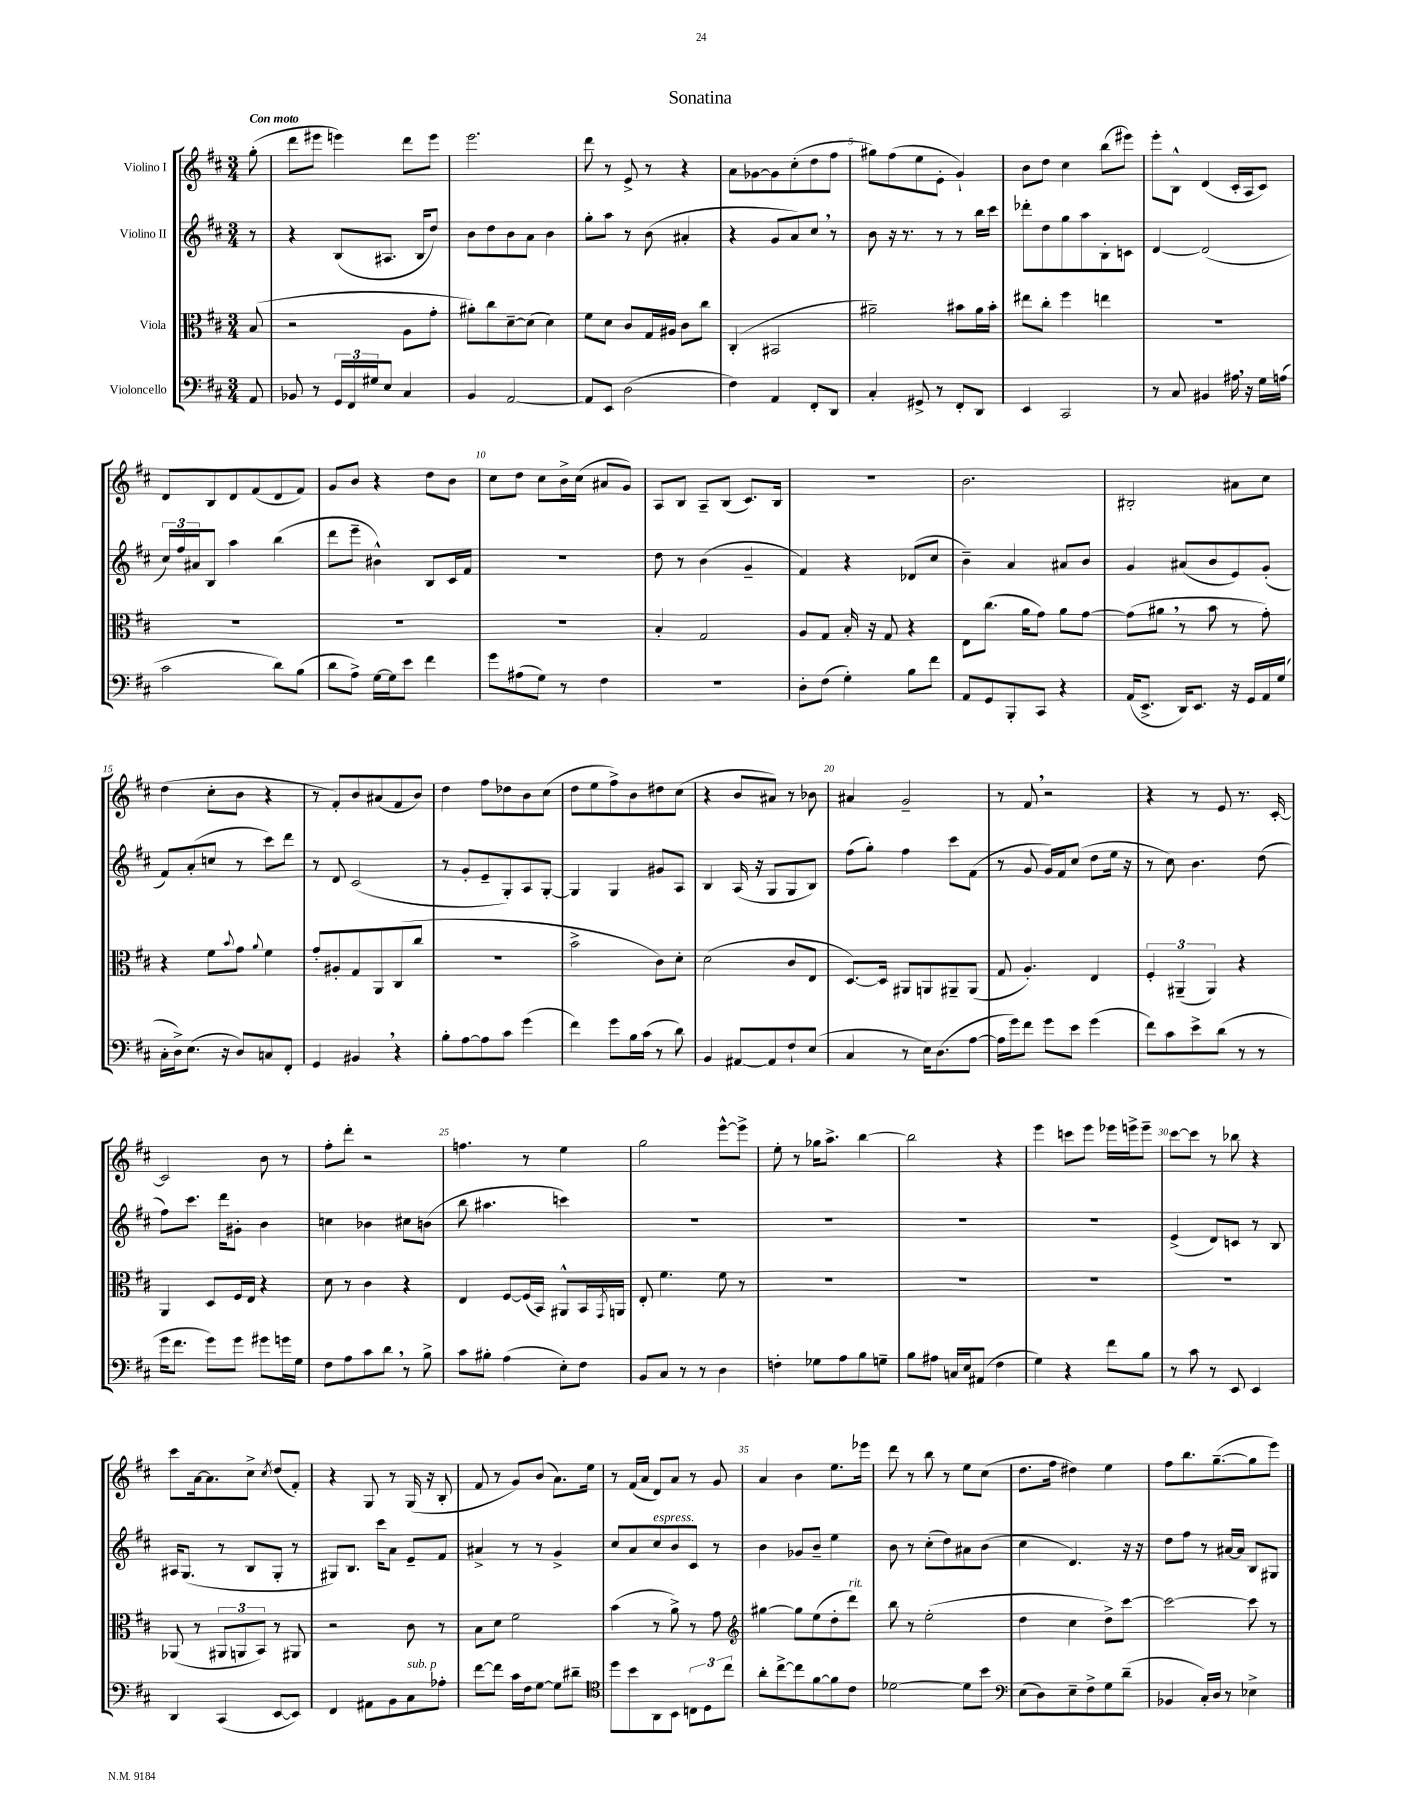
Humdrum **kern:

**kern	**kern	**kern	**kern
*part4	*part3	*part2	*part1
*staff4	*staff3	*staff2	*staff1
*I"Violoncello	*I"Viola	*I"Violino II	*I"Violino I
*clefF4	*clefC3	*clefG2	*clefG2
*k[f#c#]	*k[f#c#]	*k[f#c#]	*k[f#c#]
*M3/4	*M3/4	*M3/4	*M3/4
=	=	=	=
!	!	!	!LO:TX:a:B:t=Con moto
8AA/	(8B/	8r	(8gg'\
=1	=1	=1	=1
8BB-X/	2r	4r	8ddd\L
8r	.	.	8eee#X\J
24GG/LL	.	(8B/L	4eeen\)
24FF#/	.	.	.
24G#X/J	.	.	.
8E/J	.	8.A#X/J	.
4C#/	8A\L	.	8ddd\L
.	.	16B/KL	.
.	8g'\J	8dd/J)	8eee\J
=2	=2	=2	=2
4BB/	8a#X'\L)	8b\L	2.eee\
.	8cc#\	8dd\	.
[2AA/	[8d~\	8b\	.
.	(8d\J]	8a\J	.
.	4d\)	4b\	.
=3	=3	=3	=3
8AA/L]	8f#\L	8gg'\L	8ddd\
8EE/J	8d\J	8aa\J	8r
(2D\	8c#/L	8r	8e^/
.	16G/L	(8b\	8r
.	16A#X/JJ	.	.
.	8c#\L	4a#X'/	4r
.	8cc#\J	.	.
=4	=4	=4	=4
4F#\)	(4C#'/	4r	8a\L
.	.	.	[8g-X\
4AA/	2BB#X/	8g/L	8g-\]
.	.	8a/)	(8cc#'\
8FF#'/L	.	8cc#,/J	8dd\
8DD/J	.	8r	8ff#\J
=5	=5	=5	=5
4C#'/	2a#X~\)	8b\	8gg#X\L)
.	.	16r	(8ff#\
.	.	8.r	.
8GG#X^/	.	.	8ee\
8r	.	8r	8e'\J
8FF#'/L	8b#X\L	8r	4g`/)
8DD/J	16a#\L	16bb\LL	.
.	16b#'\JJ	16ccc#\JJ	.
=6	=6	=6	=6
4EE/	8ee#X\L	8ddd-X'\L	8b\L
.	8cc#'\J	8dd\	8dd\J
2CC#/	4ff#\	8gg\	4cc#\
.	.	8aa\	.
.	4een\	8B'\	(8bb\L
.	.	8cn\J	8eee#X\J)
=7	=7	=7	=7
8r	2.r	[4d/	8eee'\L
8C#/	.	.	8B^^\J
4BB#X/	.	(2d/]	(4d/
16A#X,\	.	.	16c#'/LL
16r	.	.	16A/J
16G\LL	.	.	8c#/J)
(16An\JJ	.	.	.
!!LO:LB:g=z
=8	=8	=8	=8
2c#\	2.r	24cc#/LL)	8d/L
.	.	24ff#/	.
.	.	24a#X/J	.
.	.	8B/J	8B/
.	.	4aa\	8d/
.	.	.	(8f#/
8d\L)	.	(4bb\	8d/
(8B\J	.	.	8f#/J)
=9	=9	=9	=9
8d\L	2.r	8ddd\L	8g/L
8A^\J)	.	8eee~\J	8b/J
[16G\LL	.	4b#X^^\)	4r
16G\J]	.	.	.
8e\J	.	.	.
4f#\	.	8B/L	8dd\L
.	.	16c#/L	8b\J
.	.	16f#/JJ	.
=10	=10	=10	=10
8g\L	2.r	2.r	8cc#\L
(8A#X\	.	.	8dd\J
8G\J)	.	.	8cc#\L
8r	.	.	16b^\L
.	.	.	(16cc#\JJ
4F#\	.	.	8a#X/L
.	.	.	8g/J)
=11	=11	=11	=11
2.r	4B'/	8dd\	8A/L
.	.	8r	8B/J
.	2G/	(4b\	8A~/L
.	.	.	(8B/J
.	.	4g~/	8.c#/L)
.	.	.	16B/Jk
=12	=12	=12	=12
8D'\L	8A/L	4f#/)	2.r
(8F#\J	8G/J	.	.
4G'\)	16B'/	4r	.
.	16r	.	.
.	8G/	.	.
8B\L	4r	(8d-X/L	.
8f#\J	.	8cc#/J	.
=13	=13	=13	=13
8AA/L	8E\L	4b~\)	2.b\
8GG/	(8.cc#\J	.	.
8BBB'/	.	4a/	.
.	16a\KL	.	.
8CC#/J	8g\J)	.	.
4r	8a\L	8a#X/L	.
.	[8g\J	8b/J	.
=14	=14	=14	=14
(16AA/KL	(8g\L]	4g/	2B#X'/
8.EE^/J	.	.	.
.	8a#X,\J	.	.
16DD/KL)	8r	(8a#X/L	.
8.EE/J	.	.	.
.	8b\	8b/	.
16r	8r	8e/)	8a#X\L
16GG/LL	.	.	.
16AA/	8g'\)	(8g'/J	8cc#\J
(16G/JJ	.	.	.
!!LO:LB:g=z
=15	=15	=15	=15
16C#'\LL	4r	8f#/L)	(4dd\
16D^\J)	.	.	.
(8.E\J	.	(8a'/	.
.	8f#\L	8ccn/J	8cc#'\L
16r	.	.	.
.	8qqb/	.	.
8D/L)	8g\J	8r	8b\J
.	8qqa/	.	.
8Cn/	4f#\	8ccc#\L)	4r
8FF#'/J	.	8ddd\J	.
=16	=16	=16	=16
4GG/	8g'/L	8r	8r
.	8A#X'/	8d/	8f#'/L)
4BB#X,/	8G/	(2c#/	8b/
.	8AA/	.	(8a#X/
4r	(8C#/	.	8f#/
.	8cc#/J	.	8b/J)
=17	=17	=17	=17
8B'\L	2.r	8r	4dd\
[8A\	.	8g'/L	.
8A\]	.	8e~/	8ff#\L
8c#\J	.	8G'/)	8dd-X\
(4g\	.	8A/	8b\
.	.	[8G'/J	(8cc#\J
=18	=18	=18	=18
4f#\)	2b^\	4G/]	8dd\L
.	.	.	8ee\
8g\L	.	4G/	8ff#^\)
16B\L	.	.	8b\
(16c#\JJ	.	.	.
8r	8c#\L)	8g#X/L	8dd#X\
8d\)	8d'\J	8A/J	(8cc#\J
=19	=19	=19	=19
4BB/	(2d\	4B/	4r
[8AA#X/L	.	(16A/	8b/L
.	.	16r	.
8AA#/]	.	8G/L	8a#X/J)
8F#`/	8c#/L	8G/	8r
(8E/J	8E/J	8B/J)	8b-X\
=20	=20	=20	=20
4C#/	[8.D/L)	(8ff#\L	4a#X/
.	.	8gg'\J)	.
.	16D/Jk]	.	.
8r	8AA#X/L	4ff#\	2g~/
16E\KL)	8AAn/	.	.
(8.D\	.	.	.
.	8AA#X~/	8ccc#\L	.
[8A\J	(8AA#/J	(8f#\J	.
=21	=21	=21	=21
16A\LL]	8G/	8r	8r
16g\J)	.	.	.
8f#\J	4.A'/)	8g/	8f#,/
8g\L	.	16g/LL)	2r
.	.	16f#/J	.
8e\J	.	(8cc#/J	.
(4g\	4E/	8dd\L	.
.	.	16ee\Jk	.
.	.	16r	.
=22	=22	=22	=22
8f#\L)	6F#'/	8r	4r
8c#\	.	8cc#\)	.
.	(6AA#X~/	.	.
8e^\	.	4.b\	8r
.	6AA#/)	.	.
(8d\J	.	.	8e/
8r	4r	.	8.r
8r	.	(8dd\	.
.	.	.	[16c#'/
!!LO:LB:g=z
=23	=23	=23	=23
16g\KL	4AA/	8ff#\L)	2c#/]
8.f#\J	.	.	.
.	.	8.ccc#\J	.
8g\L)	8D/L	.	.
.	.	16ddd\KL	.
8g\J	16F#/L	8g#X'\J	.
.	16E/JJ	.	.
8g#X\L	4r	4b\	8b\
16gn\L	.	.	8r
16G\JJ	.	.	.
=24	=24	=24	=24
8F#\L	8d\	4ccn\	8ff#'\L
8A\	8r	.	8ddd'\J
8c#\	4c#\	4b-X\	2r
8d,\J	.	.	.
8r	4r	8cc#X\L	.
8B^\	.	(8bn\J	.
=25	=25	=25	=25
8c#\L	4E/	8bb\	4.ffn\
8B#X'\J	.	4.aa#X\	.
(4A\	[8F#/L	.	.
.	(16F#/L]	.	8r
.	16BB/JJ)	.	.
8E'\L)	8AA#X^^/L	4cccn\)	4ee\
8F#\J	16BB/L	.	.
.	8qGG/	.	.
.	16AAn/JJ	.	.
=26	=26	=26	=26
8BB/L	8E'/	2.r	2gg\
8C#/J	4.f#\	.	.
8r	.	.	.
8r	.	.	.
4D\	8f#\	.	[8eee^^\L
.	8r	.	8eee^\J]
=27	=27	=27	=27
4Fn'\	2.r	2.r	8ee'\
.	.	.	8r
8G-X\L	.	.	16gg-X\KL
.	.	.	8.aa^\J
8A\	.	.	.
8B\	.	.	[4bb\
8Gn~\J	.	.	.
=28	=28	=28	=28
8B\L	2.r	2.r	2bb\]
8A#X\J	.	.	.
16Cn/LL	.	.	.
16E/J	.	.	.
(8AA#X/J	.	.	.
4F#\	.	.	4r
=29	=29	=29	=29
4G\)	2.r	2.r	4eee\
4r	.	.	8cccn\L
.	.	.	8eee\J
8f#\L	.	.	16eee-X\LL
.	.	.	16eeen^\J
8B\J	.	.	8eee~\J
=30	=30	=30	=30
8r	2.r	(4e^/	[8ccc#\L
8c#\	.	.	8ccc#\J]
8r	.	8d/L)	8r
8EE/	.	8cn/J	8bb-X\
4EE/	.	8r	4r
.	.	8B/	.
!!LO:LB:g=z
=31	=31	=31	=31
4DD/	(8AA-X/	16A#X/KL	8ccc#\L
.	.	(8.G/J	.
.	8r	.	[16a\k
.	.	.	8.a\]
(4CC#/	12AA#X/L	8r	.
.	12AAn/	.	.
.	.	8B/L	8cc#^\J
.	12BB/J)	.	.
.	.	.	8qcc#/
[8EE/L	8r	8G'/J	(8dd/L
8EE/J])	8AA#X/	8r	8f#'/J)
=32	=32	=32	=32
4FF#/	2r	8G#X/L)	4r
.	.	8.B/J	.
8AA#X\L	.	.	8G/
.	.	16ccc#\KL	.
8BB\	.	8a\J	8r
!LO:TX:a:i:t=sub. p	!	!	!
8C#\	8c#\	8e~/L	(16G/
.	.	.	16r
8A-X'\J	8r	8f#/J	8B'/
=33	=33	=33	=33
[8f#\L	8B\L	4a#X^/	8f#/
8f#\J]	8d\J	.	8r
16c#\LL	2f#\	8r	8g/L)
16F#\J	.	.	.
[8G\J	.	8r	(8b/J
8G\L]	.	4g^/	8.a\L)
8d#X~\J	.	.	.
.	.	.	16ee\Jk
=34	=34	=34	=34
*clefC4	*	*	*
8dd\L	(4b\	8cc#/L	8r
8b\	.	8a/	(16f#/LL
.	.	.	16a/JJ
!	!	!LO:TX:a:i:t=espress.	!
8AA\	8r	8cc#/	8d/L)
8BB\J	8a^\)	8b/	8a/J
12Cn\L	8r	8c#/J	8r
12D\	.	.	.
.	8g\	8r	8g/
12cc#\J	.	.	.
=35	=35	=35	=35
*	*clefG2	*	*
8a'\L	[4gg#X\	4b\	4a/
[8cc#^\	.	.	.
8cc#\]	8gg#\L]	8g-X/L	4b\
[8f#\	(8ee\	8b~/J	.
8f#\]	8dd'\	4ee\	8.ee\L
!	!LO:TX:a:i:t=rit.	!	!
8c#\J	8ddd\J)	.	.
.	.	.	16eee-X\Jk
=36	=36	=36	=36
[2d-X\	8bb\	8b\	8ddd\
.	8r	8r	8r
.	(2ee'\	(8cc#'\L	8bb\
.	.	8dd\)	8r
8d-\L]	.	8a#X\	8ee\L
8b\J	.	(8b\J	(8cc#\J
=37	=37	=37	=37
*clefF4	*	*	*
(8E\L	4dd\	4cc#\	8.dd\L
8D\)	.	.	.
.	.	.	16ff#\Jk
8E~\	4cc#\	4.d/)	4dd#X\)
8F#^\	.	.	.
8G\	8dd^\L)	.	4ee\
(8d~\J	[8ccc#\J	16r	.
.	.	16r	.
=38	=38	=38	=38
4BB-X/	2ccc#\_	8dd\L	8ff#\L
.	.	8ff#\J	8.bb\
16C#'/LL)	.	8r	.
16D/JJ	.	.	([8.gg~\
8r	.	[16a#X/LL	.
.	.	16a#/JJ]	.
4E-X^\	8ccc#\]	8B/L	8gg\]
.	8r	8G#X/J	8eee\J)
==	==	==	==
*-	*-	*-	*-
